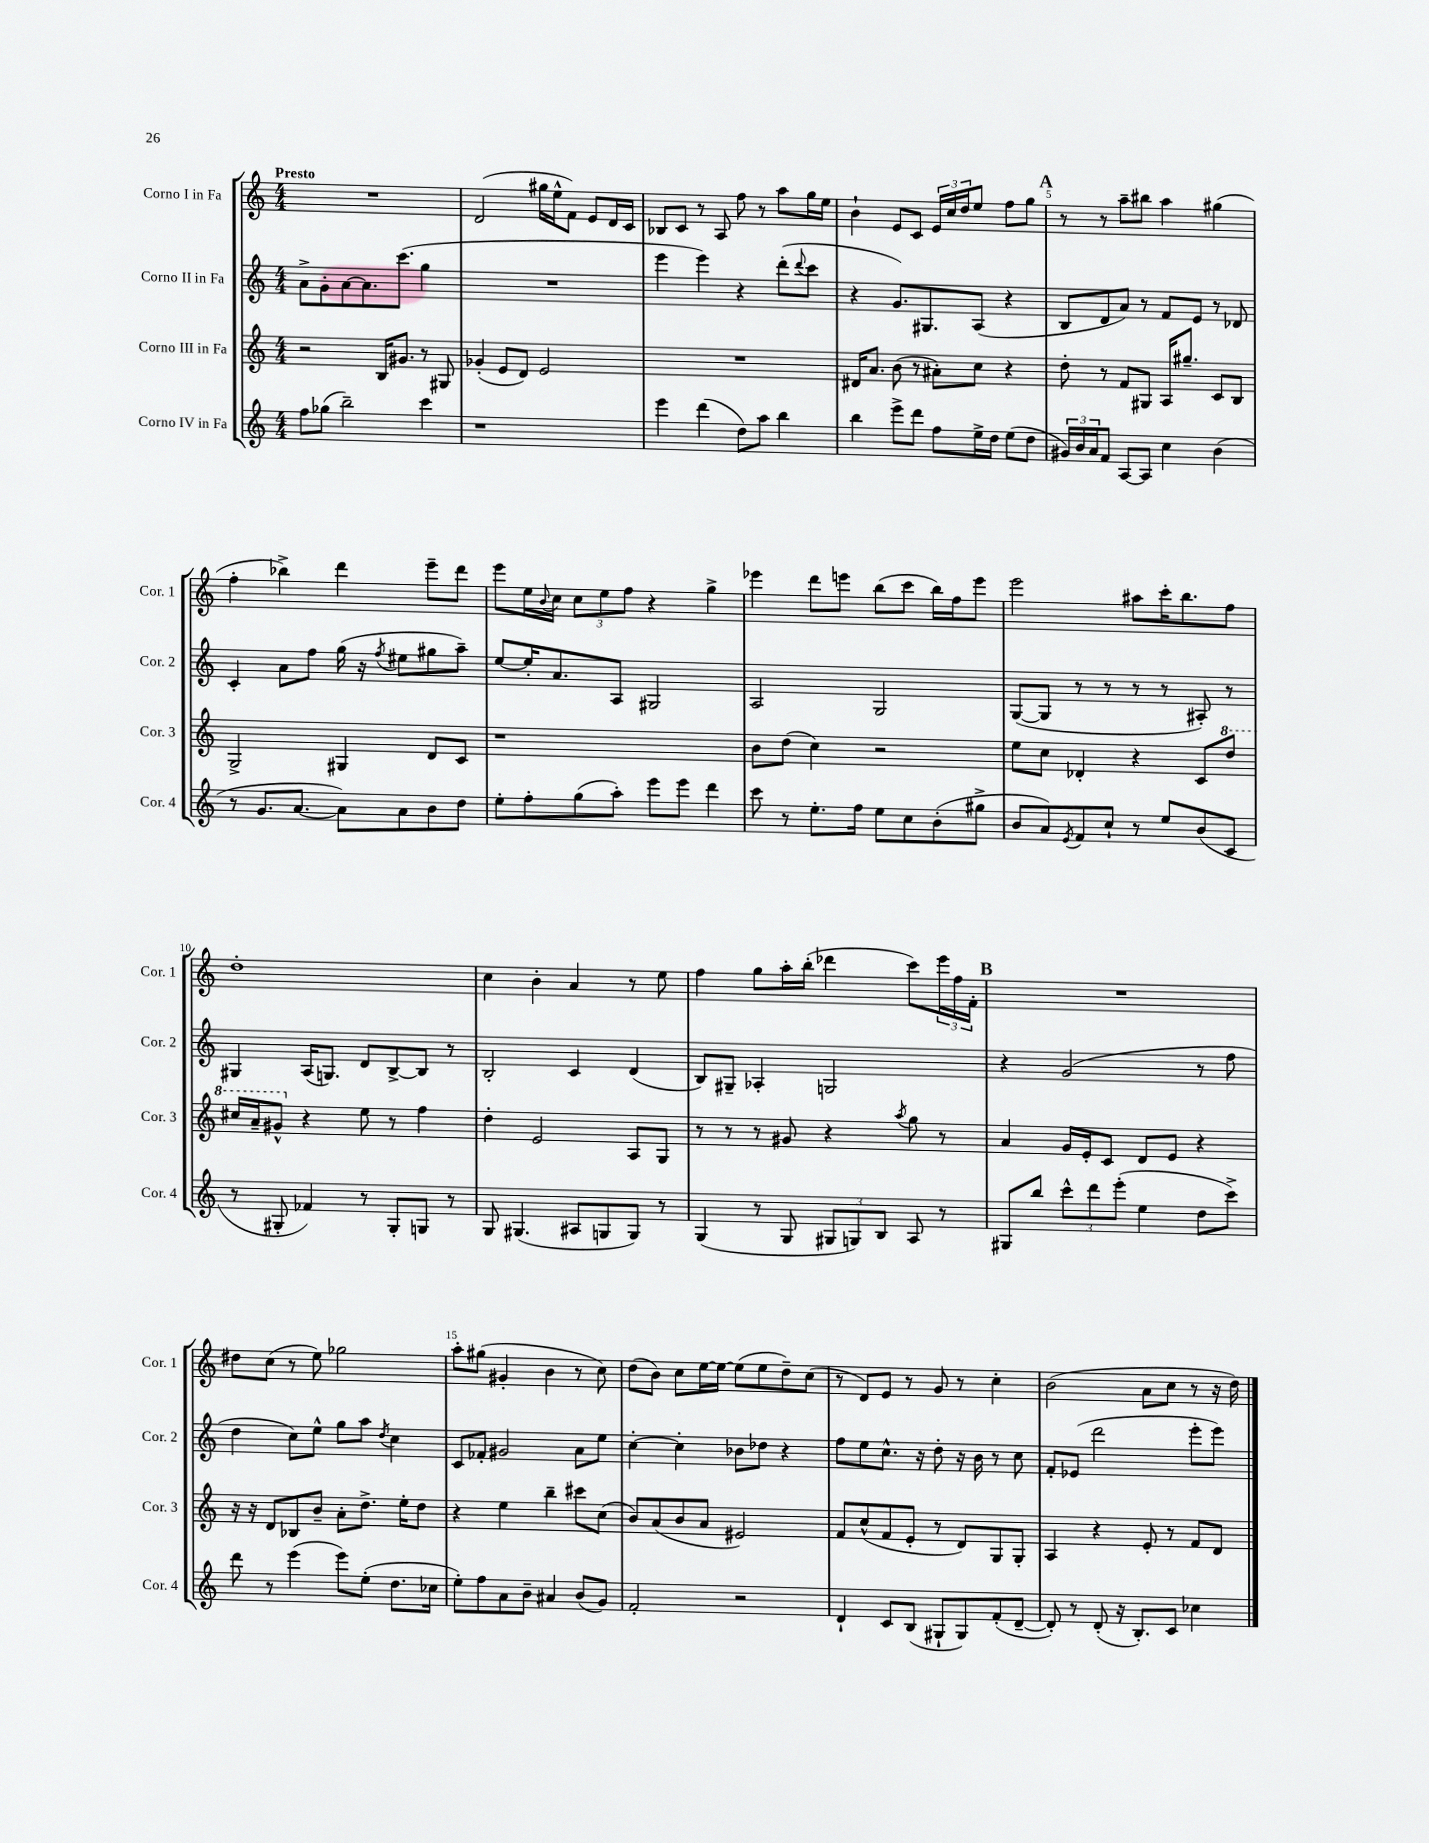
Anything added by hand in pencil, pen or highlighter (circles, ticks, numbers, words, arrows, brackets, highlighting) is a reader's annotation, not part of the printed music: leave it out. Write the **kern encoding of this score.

**kern	**kern	**kern	**kern
*part4	*part3	*part2	*part1
*staff4	*staff3	*staff2	*staff1
*I"Corno IV in Fa	*I"Corno III in Fa	*I"Corno II in Fa	*I"Corno I in Fa
*I'Cor. 4	*I'Cor. 3	*I'Cor. 2	*I'Cor. 1
*clefG2	*clefG2	*clefG2	*clefG2
*k[]	*k[]	*k[]	*k[]
*M4/4	*M4/4	*M4/4	*M4/4
=1	=1	=1	=1
!	!	!	!LO:TX:a:B:t=Presto
8ff\L	2r	8a^\L	1r
(8gg-X\J	.	8g'\	.
2bb~\)	.	[8a\	.
.	.	8.a\]	.
.	16B/KL	.	.
.	8.g#X/J	(8.ccc\J	.
4ccc\	8r	4gg\	.
.	8G#X/	.	.
=2	=2	=2	=2
1r	(4g-X'/	1r	(2d/
.	8e/L	.	.
.	8d/J)	.	.
.	2e/	.	16gg#X\LL
.	.	.	16ee^^\J
.	.	.	8f\J)
.	.	.	8e/L
.	.	.	16d/L
.	.	.	16c/JJ
=3	=3	=3	=3
4eee\	1r	4eee\	8B-X/L
.	.	.	8c/J
(4ddd\	.	4eee\)	8r
.	.	.	8A/
8dd\L)	.	4r	8ff\
8aa\J	.	.	8r
4bb\	.	(8ddd'\L	8aa\L
.	.	8qqddd/	.
.	.	8ccc\J	16gg\L
.	.	.	16ee\JJ
=4	=4	=4	=4
4bb\	16d#X/KL	4r	4b`\
.	8.a/J	.	.
8eee^\L	(8b\	8.g/L)	8e/L
8ddd\J	8r	.	8c/J
.	.	8.G#X/	.
8ff\L	8a#X'\L)	.	24e/LL
.	.	.	24cc/
.	.	.	24dd/J
16ee^\L	8cc\J	(8A/J	8ee/J
16dd\JJ	.	.	.
(8ee\L	4r	4r	8ff\L
8dd\J	.	.	8gg\J
!!LO:REH:place=s1:t=A
=5	=5	=5	=5
24g#X/LL)	8dd'\	8B/L	8r
24b/	.	.	.
24a/J	.	.	.
8f/J	8r	8d/	8r
[8A/L	8f/L	8a/J)	8aa~\L
8A/J]	8G#X/J	8r	8bb#X\J
4cc\	16A/KL	8f/L	4aa\
.	8.gg#X~/J	.	.
.	.	8e/J	.
(4b\	8c/L	8r	(4gg#X\
.	8B/J	8d-X/	.
!!LO:LB:g=z
=6	=6	=6	=6
8r	2G^/	4c'/	4ff'\
8.g/L	.	.	.
.	.	8a\L	4bb-X^\)
[8.a/J	.	.	.
.	.	8ff\J	.
8a\L])	4G#X/	(16gg\	4ddd\
.	.	16r	.
.	.	8qff/	.
8a\	.	8ee#X\L	.
8b\	8d/L	8gg#X\	8eee~\L
8dd\J	8c/J	8aa~\J)	8ddd\J
=7	=7	=7	=7
8ee'\L	1r	[8ee/L	8eee\L
8ff'\	.	16ee'/K]	16ee\L
.	.	.	8qqb/
.	.	8.a/	16cc\JJ
(8gg\	.	.	12cc\L
.	.	.	12ee\
8aa'\J)	.	8A/J	.
.	.	.	12ff\J
8eee\L	.	2G#X/	4r
8eee\J	.	.	.
4ddd\	.	.	4gg^\
=8	=8	=8	=8
8ccc\	8b\L	2A/	4eee-X\
8r	(8dd\J	.	.
8.ee'\L	4cc\)	.	8ddd\L
.	.	.	8eeen\J
16ff\Jk	.	.	.
8ee\L	2r	2G/	(8bb\L
8cc\	.	.	8ccc\J
(8b'\	.	.	16bb\LL)
.	.	.	16ff\J
8gg#X^\J	.	.	8eee\J
=9	=9	=9	=9
8b/L	8ee\L	([8G/L	2eee\
8a/)	8cc\J	8G/J]	.
8qe/	.	.	.
8f/	4d-X'/	8r	.
8cc`/J	.	8r	.
8r	4r	8r	8aa#X\L
8ee/L	.	8r	16ccc'\K
.	.	.	8.bb\
(8b/	8c/L	8A#X'/)	.
*	*8va	*	*
8c/J	8ddd/J	8r	8ff\J
!!LO:LB:g=z
=10	=10	=10	=10
8r	16ccc#X/LL	4G#X/	1dd'
.	16aa~/J	.	.
8G#X'/	8gg#X^^/J	.	.
*	*X8va	*	*
4f-X/)	4r	(16A/KL	.
.	.	8.Gn/J)	.
8r	8ee\	8d/L	.
8G#'/L	8r	[8B^/	.
8Gn/J	4ff\	8B/J]	.
8r	.	8r	.
=11	=11	=11	=11
8G/	4dd'\	2B'/	4cc\
(4.G#X/	.	.	.
.	2e/	.	4b'\
8A#X/L	.	4c/	4a/
8Gn/	.	.	.
8G/J)	8A/L	(4d/	8r
8r	8G/J	.	8ee\
=12	=12	=12	=12
(4G/	8r	8B/L)	4ff\
.	8r	8G#X~/J	.
8r	8r	4A-X'/	8gg\L
8G/	8g#X/	.	16aa'\L
.	.	.	(16bb'\JJ
12G#X/L	4r	2Gn/	4ddd-X\
12Gn/)	.	.	.
12B/J	.	.	.
.	8qaa/	.	.
8A/	8gg\	.	8ccc\L)
8r	8r	.	24eee\L
.	.	.	24ff\
.	.	.	24f'\JJ
!!LO:REH:place=s1:t=B
=13	=13	=13	=13
8G#X/L	4a/	4r	1r
8bb/J	.	.	.
12ccc^^\L	16g/LL	(2g/	.
.	16e'/J	.	.
12ddd\	.	.	.
.	8c/J	.	.
(12eee'\J	.	.	.
4ee\	8d/L	.	.
.	8e/J	.	.
8dd\L	4r	8r	.
8ccc^\J)	.	8ff\	.
!!LO:LB:g=z
=14	=14	=14	=14
8ddd\	16r	4dd\	8dd#X\L
.	16r	.	.
8r	8d/L	.	(8cc\J
(4eee\	8B-X/	8cc\L)	8r
.	8b~/J	8ee^^\J	8ee\)
8eee\L)	8a'\L	8gg\L	2gg-X\
(8ee'\J	8.dd^\J	8aa\J	.
.	.	8qdd/	.
8.dd\L	.	4cc\	.
.	16ee'\KL	.	.
.	8dd\J	.	.
16cc-X\Jk	.	.	.
=15	=15	=15	=15
8ee'\L)	4r	8c/L	8aa'\L
8ff\	.	8f-X'/J	(8gg#X\J
8a\	4ee\	2g#X/	4g#X'/
8b~\J	.	.	.
4a#X/	4bb~\	.	4b\
(8b/L	8ccc#X\L	8a\L	8r
8g/J)	(8cc\J	8ee\J	8cc\)
=16	=16	=16	=16
2f'/	8b/L)	[4cc'\	(8dd\L
.	(8a/	.	8b\J)
.	8b/	4cc'\]	8cc\L
.	8a/J	.	[16ee\L
.	.	.	16ee\JJ_
2r	2e#X/)	8b-X\L	(8ee\L]
.	.	8dd-X\J	8ee\
.	.	4r	8dd~\)
.	.	.	(8cc\J
=17	=17	=17	=17
4d`/	8f/L	8ff\L	8r
.	(8cc^^/	8ee\	8d/L)
8c/L	8f/	8.cc^^\J	8e/J
(8B/J	8e'/J	.	8r
.	.	16r	.
8G#X`/L	8r	8dd'\	8g/
8G#/)	8d/L)	16r	8r
.	.	16b\	.
(8f'/	8G/	8r	4cc'\
[8d~/J	8G'/J	8cc\	.
=18	=18	=18	=18
8d'/])	4A/	8f'/L	(2b\
8r	.	(8e-X/J	.
(8d'/	4r	2ddd\	.
16r	.	.	.
8.B'/L)	.	.	.
.	8e'/	.	8a\L
8c/J	8r	.	8cc\J
4cc-X\	8f/L	8eee'\L	8r
.	8d/J	8eee\J)	16r
.	.	.	16dd\)
==	==	==	==
*-	*-	*-	*-
